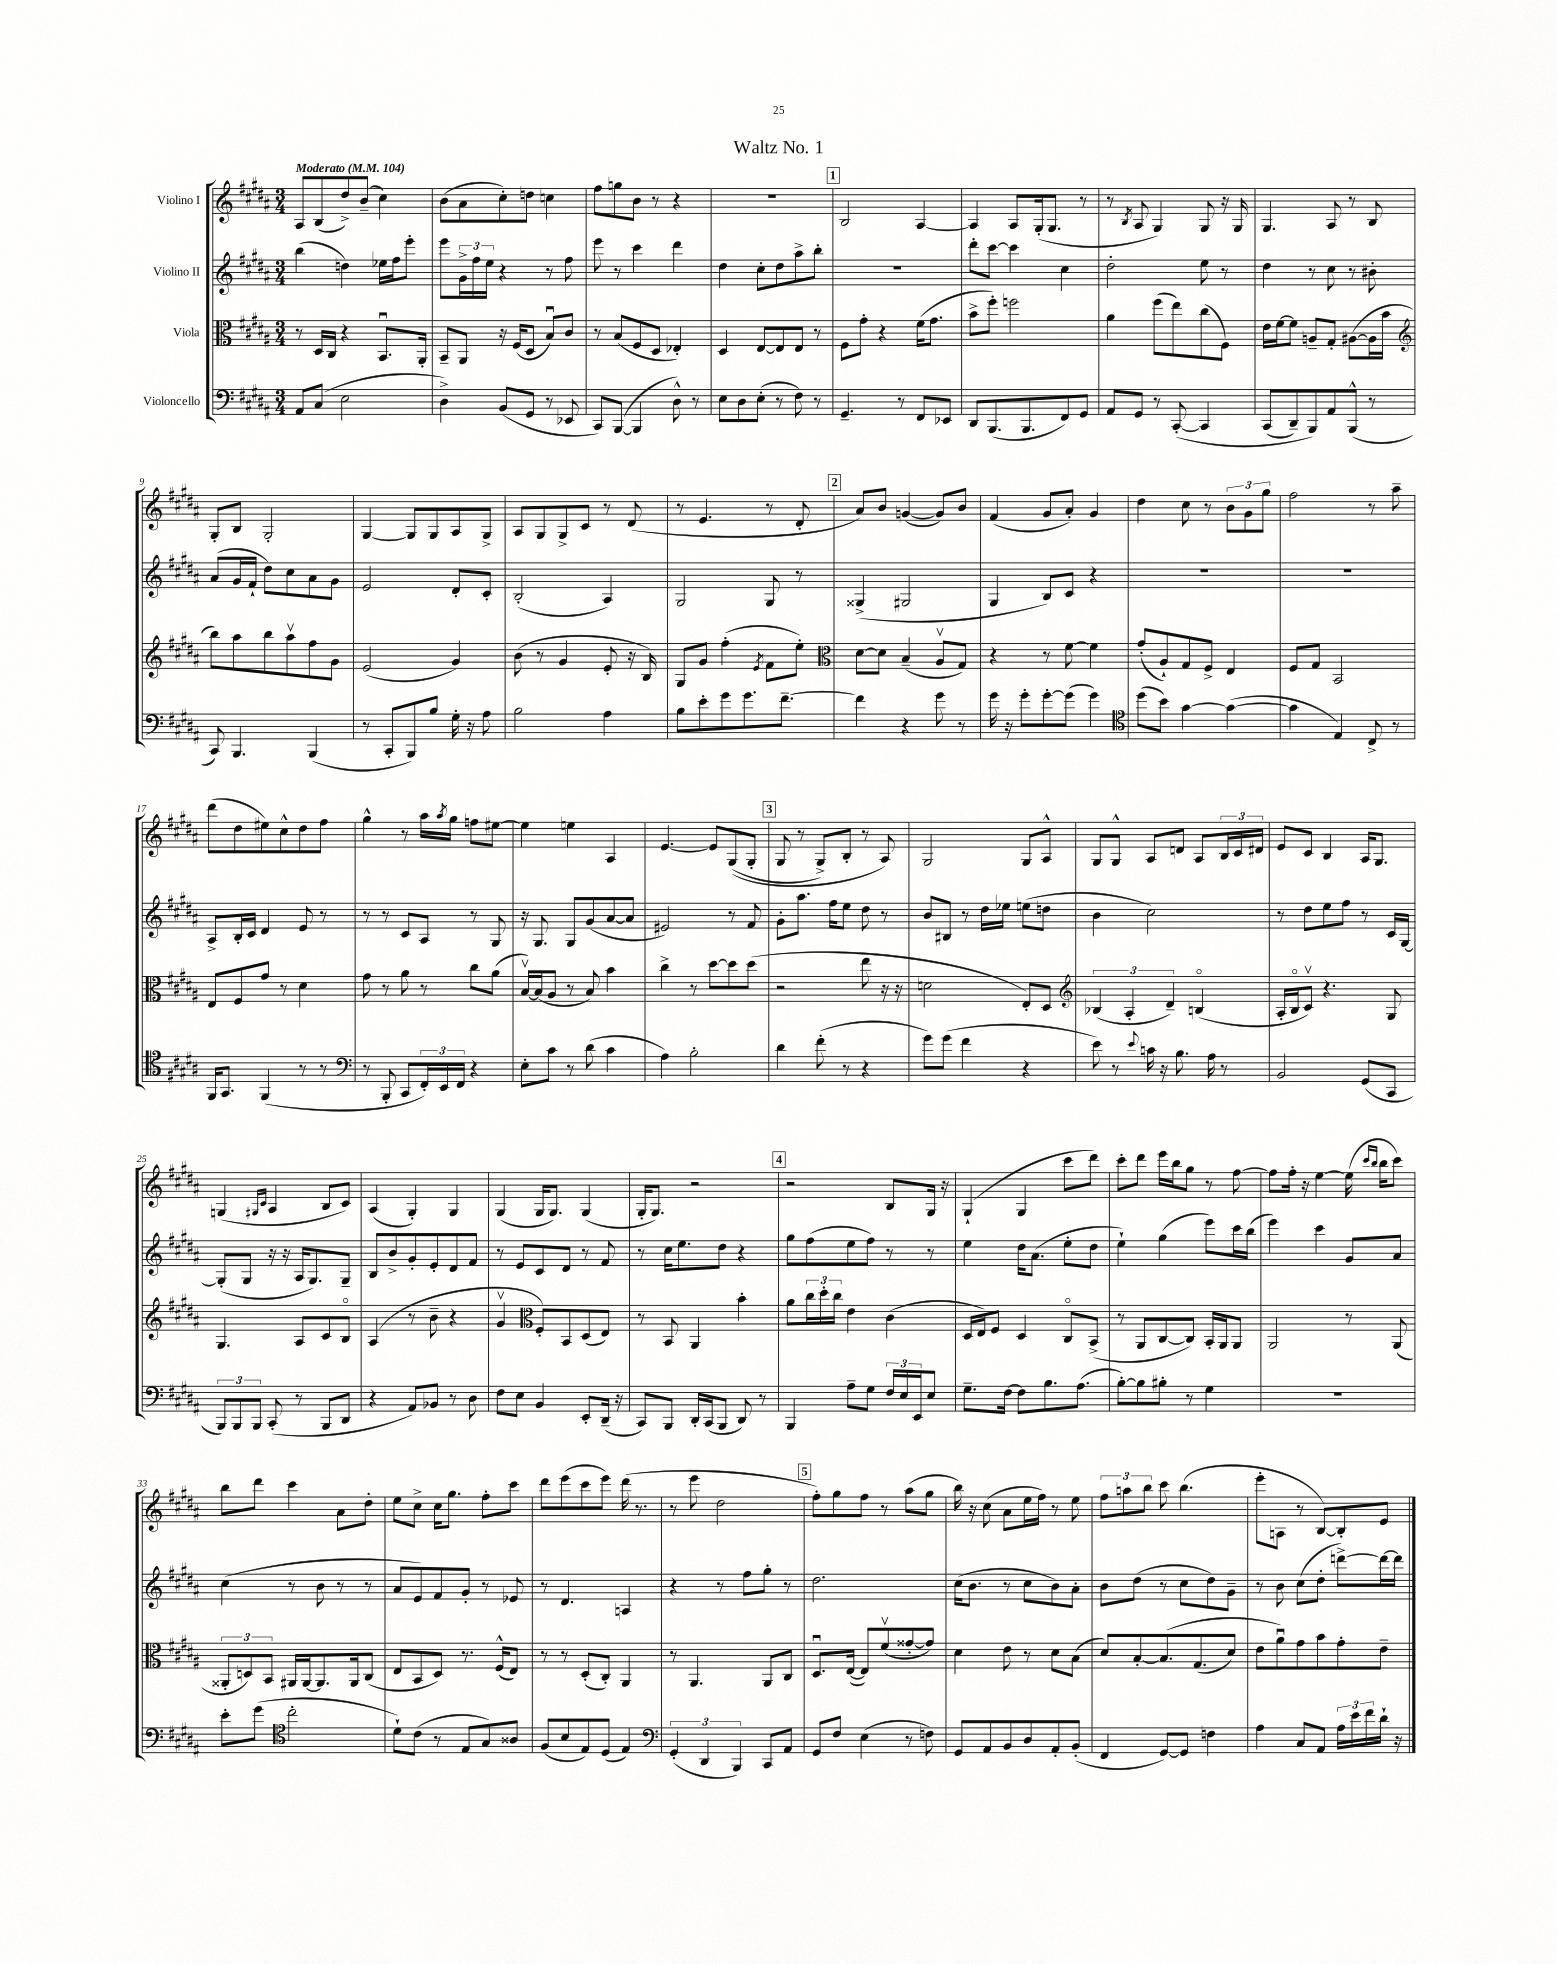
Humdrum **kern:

**kern	**kern	**kern	**kern
*part4	*part3	*part2	*part1
*staff4	*staff3	*staff2	*staff1
*I"Violoncello	*I"Viola	*I"Violino II	*I"Violino I
*clefF4	*clefC3	*clefG2	*clefG2
*k[f#c#g#d#a#]	*k[f#c#g#d#a#]	*k[f#c#g#d#a#]	*k[f#c#g#d#a#]
*M3/4	*M3/4	*M3/4	*M3/4
*MM104	*MM104	*MM104	*MM104
=1	=1	=1	=1
!	!	!	!LO:TX:a:B:t=Moderato
8AA#/L	8r	(4bb\	8A#/L
(8C#/J	16D#/LL	.	(8B/
.	16C#/JJ	.	.
2E\	4r	4ddn\)	8dd#^/)
.	.	.	(8b~/J
.	8.BBu/L	16ee-X\LL	4cc#\)
.	.	16ff#\J	.
.	.	8eee'\J	.
.	16AA#'/Jk	.	.
=2	=2	=2	=2
4D#^\)	8BB~/L	8eee\L	(8b\L
.	8AA#/J	24g#^\L	8a#\
.	.	24ff#\	.
.	.	24ee\JJ	.
(8BB/L	16r	4r	8cc#'\)
.	(16F#/KL	.	.
8GG#/J	8D#/J	.	8ddn\J
8r	8Bu/L)	8r	4ccn\
8EE-X/	8c#/J	8ff#\	.
=3	=3	=3	=3
8CC#/L)	8r	8eee\	8ff#\L
([8BBB/J	(8B/L	8r	8ggn\
4BBB/]	8F#/	4ccc#\	8b\J
.	8D#/J	.	8r
8D#^^\)	4E-X'/)	4ddd#\	4r
8r	.	.	.
=4	=4	=4	=4
8E\L	4D#/	4dd#\	2.r
8D#\	.	.	.
(8E'\J	[8E/L	8cc#'\L	.
8r	8E/]	8dd#\	.
8F#\)	8E/J	8aa#^\	.
8r	8r	8bb'\J	.
!!LO:REH:place=s1:t=1
=5	=5	=5	=5
4.GG#~/	8F#\L	2.r	2B/
.	8g#'\J	.	.
.	4r	.	.
8r	.	.	.
8FF#/L	(16f#\KL	.	[4A#/
.	8.g#\J	.	.
8EE-X/J	.	.	.
=6	=6	=6	=6
8DD#/L	8b^\L	8ddd#'\L	4A#/]
(8.BBB/	8ff#'\J)	[8ccc#\J	.
.	2ffn\	4ccc#\]	8A#/L
8.BBB/	.	.	.
.	.	.	(16G#'/k
.	.	.	8.G#/J
8FF#/)	.	4cc#\	.
8GG#/J	.	.	8r
=7	=7	=7	=7
8AA#/L	4a#\	2dd#'\	8r
.	.	.	8qB/
8GG#/J	.	.	8A#/
8r	(8ff#\L	.	4G#/)
([8CC#'/	8ee\)	.	.
4CC#/]	(8cc#\	8ee\	8G#/
.	8F#\J)	8r	16r
.	.	.	16G#/
=8	=8	=8	=8
(8CC#/L	16e\LL	4dd#\	4.G#/
.	[16f#\J	.	.
8DD#~/)	8f#\J]	.	.
8BBB/)	8An~/L	8r	.
8AA#/	8G#'/J	8cc#\	8A#/
(8BBB^^/J	([8A#X\L	8r	8r
8r	16A#\L]	8b#X'\	8B/
.	16b\JJ	.	.
!!LO:LB:g=z
=9	=9	=9	=9
*	*clefG2	*	*
8CC#/)	8bb\L)	(8a#/L	8G#'/L
4.BBB/	8aa#\	16g#/L	8B/J
.	.	16f#`/JJ	.
.	8bb\	8dd#\L)	2G#'/
.	8aa#v\	8cc#\	.
(4BBB/	8ff#\	8a#\	.
.	8g#\J	8g#\J	.
=10	=10	=10	=10
8r	(2e/	2e/	[4G#/
8CC#'/L	.	.	.
8BBB/)	.	.	8G#/L]
8B/J	.	.	8G#/
16G#'\	4g#/)	8d#'/L	8A#/
16r	.	.	.
8A#\	.	8c#'/J	8G#^/J
=11	=11	=11	=11
2B\	(8b\	(2B'/	8A#/L
.	8r	.	8G#/
.	4g#/	.	8G#^/
.	.	.	8c#/J
4A#\	8e'/	4A#/)	8r
.	16r	.	(8d#/
.	16B/)	.	.
=12	=12	=12	=12
8B\L	8G#/L	2G#/	8r
8e'\	8g#/J	.	4.e/
8g#\	(4ff#'\	.	.
8.g#\	.	.	.
.	8qe/	.	.
.	8f#\L	8G#/	8r
[8.f#~\J	.	.	.
.	8ee'\J)	8r	8d#'/
!!LO:REH:place=s1:t=2
=13	=13	=13	=13
*	*clefC3	*	*
4f#\]	[8d#\L	(4G##X^/	8a#/L)
.	8d#\J]	.	8b/J
4r	(4B~/	2G#X/	([4gn/
8g#\	8A#v/L	.	8g/L])
8r	8G#/J)	.	8b/J
=14	=14	=14	=14
16g#\	4r	4G#/	(4f#/
16r	.	.	.
8g#'\L	.	.	.
[8g#'\	8r	8B/L)	8g#/L
(8g#\J]	[8f#\	8c#/J	8a#'/J)
4g#\)	4f#\]	4r	4g#/
=15	=15	=15	=15
*clefC4	*	*	*
(8dd#\L	(8g#'/L	2.r	4dd#\
8b\J)	8A#`/)	.	.
[4g#\	8G#/	.	8cc#\
.	8F#^/J	.	8r
(4g#\_	4E/	.	12b\L
.	.	.	12g#\
.	.	.	12gg#\J
=16	=16	=16	=16
4g#\]	8F#/L	2.r	2ff#\
.	8G#/J	.	.
4E/)	2BB/	.	.
8C#^/	.	.	8r
8r	.	.	8aa#~\
!!LO:LB:g=z
=17	=17	=17	=17
16FF#/KL	8E/L	8A#^/L	(8ddd#\L
8.GG#/J	.	.	.
.	8F#/	16B'/L	8dd#\
.	.	16c#/JJ	.
(4FF#/	8g#/J	4d#/	8ee#X\)
.	8r	.	8cc#^^\
8r	4d#\	8e/	8dd#\
8r	.	8r	8ff#\J
=18	=18	=18	=18
*clefF4	*	*	*
8r	8g#\	8r	4gg#^^\
8BBB'/	8r	8r	.
8CC#/L	8a#\	8c#/L	8r
24FF#'/L)	8r	8A#/J	16aa#\LL
24EE/	.	.	.
.	.	.	8qaa#/
.	.	.	16gg#\JJ
24FF#/JJ	.	.	.
4r	8cc#\L	8r	8ffn\L
.	(8a#\J	8G#/	[8ee#X\J
=19	=19	=19	=19
8E'\L	[16Bv/LL)	16r	4ee#\]
.	(16B/J]	8.G#/	.
8c#\J	8A#/J	.	.
8r	8r	8G#/L	4een\
(8d#\	8B/)	(8g#/	.
4c#\	4b\	[8a#/	4A#/
.	.	8a#/J]	.
=20	=20	=20	=20
4A#\)	4cc#^\	2e#X/)	[4.e/
2B'\	8r	.	.
.	[8dd#\L	.	8e/L]
.	8dd#\]	8r	((8G#/
.	(8dd#\J	8f#/	8G#'/J
!!LO:REH:place=s1:t=3
=21	=21	=21	=21
4d#\	2r	8g#'\L	8G#/
.	.	8.aa#\J	8r
(8f#'\	.	.	8G#^/L)
.	.	16ff#\KL	.
8r	.	8ee\J	8B'/J
4r	8ee\	8dd#\	8r
.	16r	8r	8A#/)
.	16r	.	.
=22	=22	=22	=22
8g#\L)	2dn\	8b/L	2G#/
(8g#\J	.	8B#X/J	.
4f#\	.	8r	.
.	.	16dd#\LL	.
.	.	16ee-X\JJ	.
4r	8E'/L)	(8een\L	8G#/L
.	8D#/J	8ddn\J	8A#^^/J
=23	=23	=23	=23
*	*clefG2	*	*
8e\)	(6B-X/	4b\	8G#/L
8r	.	.	8G#^^/J
.	6A#'/	.	.
8qqe/	.	.	.
16cn\	.	2cc#\)	8A#/L
16r	.	.	.
.	6d#~/)	.	.
8.B\	.	.	8dn/J
.	(4Bn/	.	8A#/L
16A#\	.	.	.
8r	.	.	24B/L
.	.	.	24c#/
.	.	.	24d#X/JJ
=24	=24	=24	=24
2BB/	16A#'/LL	8r	8e/L
.	16B/J	.	.
.	8c#v/J)	8dd#\L	8c#/J
.	4.r	8ee\	4B/
.	.	8ff#\J	.
(8GG#/L	.	8r	16A#/KL
.	.	.	8.G#/J
8CC#/J	8G#/	16c#/LL	.
.	.	[16G#/JJ	.
!!LO:LB:g=z
=25	=25	=25	=25
12BBB/L)	4.G#/	(8G#'/L]	(4Gn/
12BBB/	.	.	.
.	.	8G#/J	.
12BBB/J	.	.	.
.	.	.	16qqG#X/LL
.	.	.	16qqc#/JJ
(8CC#'/	.	16r	4A#/
.	.	16r	.
8r	8A#/L	16A#/KL	.
.	.	8.G#/)	.
8BBB/L	8c#/	.	8B/L
8DD#/J	8B/J	8G#~/J	8c#/J)
=26	=26	=26	=26
4r	(4A#/	8B/L	(4A#/
.	.	8b^/	.
8AA#/L)	8r	8g#'/	4G#'/)
8BB-X/J	8b~\	8e'/	.
8r	4r	8d#/	4G#/
8D#\	.	8f#/J	.
=27	=27	=27	=27
8F#\L	4g#v/	8r	(4G#/
8E\J	.	8e/L	.
*	*clefC3	*	*
4BB/	8F#'/L)	8c#/	16G#/KL
.	.	.	8.G#/J)
.	8BB/	8d#/J	.
8EE'/L	(8D#/	8r	(4G#/
(16DD#~/Jk	8E/J)	8f#/	.
16r	.	.	.
=28	=28	=28	=28
8CC#/L)	8r	8r	16G#'/KL
.	.	.	8.G#/J)
8BBB/J	8BB/	16cc#\KL	.
.	.	8.ee\	.
16DD#'/LL	4AA#/	.	2r
(16CC#/J	.	.	.
8BBB/J	.	8dd#\J	.
8DD#/)	4b'\	4r	.
8r	.	.	.
!!LO:REH:place=s1:t=4
=29	=29	=29	=29
4BBB/	8a#\L	8gg#\L	2r
.	24cc#\L	(8ff#\	.
.	24dd#'\	.	.
.	24cc#\JJ	.	.
8A#~\L	4e\	8ee\	.
8G#\J	.	8ff#\J)	.
24F#/LL	(4c#\	8r	8B/L
24E/	.	.	.
24EE/J	.	.	.
8E/J	.	8r	16G#/Jk
.	.	.	16r
=30	=30	=30	=30
8.G#~\L	16D#/LL	4ee\	(4G#`/
.	16E/J)	.	.
.	8F#/J	.	.
[16F#\Jk	.	.	.
8F#\L]	4D#/	16dd#\KL	4G#/
.	.	(8.a#\J	.
8.B\	.	.	.
.	8C#/L	8ee'\L	8ccc#\L
(8.A#\J	.	.	.
.	(8BB^/J	8dd#\J	8ddd#\J)
=31	=31	=31	=31
[8B'\L)	8r	4ee`\)	8ccc#'\L
8B\]	8AA#/L	.	8ddd#\J
8B#X'\J	[8C#/	(4gg#\	16eee\LL
.	.	.	16bb\J
8r	8C#/J])	.	8gg#\J
4G#\	16BB'/LL	8eee\L)	8r
.	16AA#/J	.	.
.	8AA#/J	16ccc#\L	[8ff#\
.	.	(16bb\JJ	.
=32	=32	=32	=32
2.r	2AA#/	4eee\)	8ff#\L]
.	.	.	16ff#'\Jk
.	.	.	16r
.	.	4ccc#\	[4ee\
.	8r	8g#/L	(16ee\]
.	.	.	16qqccc#/LL
.	.	.	16qqbb/JJ
.	.	.	16bb\KL
.	(8AA#/	8a#/J	8ccc#\J)
!!LO:LB:g=z
=33	=33	=33	=33
8e'\L	12AA##X'/L	(4cc#\	8bb\L
.	12Dn/)	.	.
(8g#\J	.	.	8ddd#\J
.	12BB/J	.	.
*clefC4	*	*	*
2cc#'\	16AA#X/LL	8r	4ccc#\
.	[16AA#/J	.	.
.	8.AA#/]	8b\	.
.	.	8r	8a#\L
.	16AA#/k	.	.
.	(8C#/J	8r	8dd#'\J
=34	=34	=34	=34
8d#`\L)	8E/L	8a#/L	8ee\L
(8c#\J	8BB/	8e/)	8cc#^\J
8r	8D#/J)	8f#/	16cc#\KL
.	.	.	8.gg#\J
8E/L	8.r	8g#'/J	.
8G#/)	.	8r	8ff#'\L
.	(16F#^^/KL	.	.
8A##X/J	8E/J)	8e-X/	8ccc#\J
=35	=35	=35	=35
(8F#/L	8r	8r	8ddd#\L
8B/	8r	4.d#/	(8eee\
8E/)	(8D#'/L	.	8ccc#\
(8D#/J	8C#'/J)	.	8eee\J)
4E/)	4AA#/	4An/	(16ddd#\
.	.	.	8.r
=36	=36	=36	=36
*clefF4	*	*	*
(6GG#'/	8r	4r	8r
.	4.AA#/	.	8eee\
6DD#/	.	.	.
.	.	8r	2dd#\
6BBB/)	.	.	.
.	.	8ff#\L	.
8CC#/L	8AA#/L	8gg#'\J	.
8AA#/J	8C#/J	8r	.
!!LO:REH:place=s1:t=5
=37	=37	=37	=37
8GG#/L	8.D#u/L	2.dd#\	8ff#'\L)
8F#/J	.	.	8gg#\
.	([16E/Jk	.	.
(4E\	8E/L])	.	8ff#\J
.	(8f#v/	.	8r
8r	[8g##X'/	.	(8aa#\L
8Fn\)	8g##/J])	.	8gg#\J
=38	=38	=38	=38
8GG#/L	4d#\	(16cc#\KL	16bb\)
.	.	8.b\J	16r
8AA#/	.	.	(8cc#\
8BB/	8e\	8r	8a#\L
8D#/	8r	8cc#\L	16ee\L
.	.	.	16ff#\JJ)
8AA#'/	8d#\L	8b\)	8r
(8BB'/J	(8B\J	8a#'\J	8ee\
=39	=39	=39	=39
4FF#/	8d#/L)	8b\L	12ff#\L
.	.	.	12aan\
.	[8B'/	(8dd#\J	.
.	.	.	12bb\J
[8GG#/L)	(8.B/]	8r	8ccc#\
8GG#/J]	.	8cc#\L	(4.bb\
.	(8.G#/	.	.
4Fn\	.	8dd#\)	.
.	8d#/J)	8g#~\J	.
=40	=40	=40	=40
4A#\	8e\L	8r	8eee'\L
.	8a#u\)	8b\	8An\J
8C#/L	8g#\	(8cc#\L	8r
8AA#/J	8b\	8dd#'\J	[8B/L)
24A#\LL	8g#'\	[8dddn^\L)	8B'/]
24e\	.	.	.
24f#\	.	.	.
16d#`\JJ	8e~\J	16ddd\L_	8e/J
16r	.	16ddd\JJ]	.
==	==	==	==
*-	*-	*-	*-
